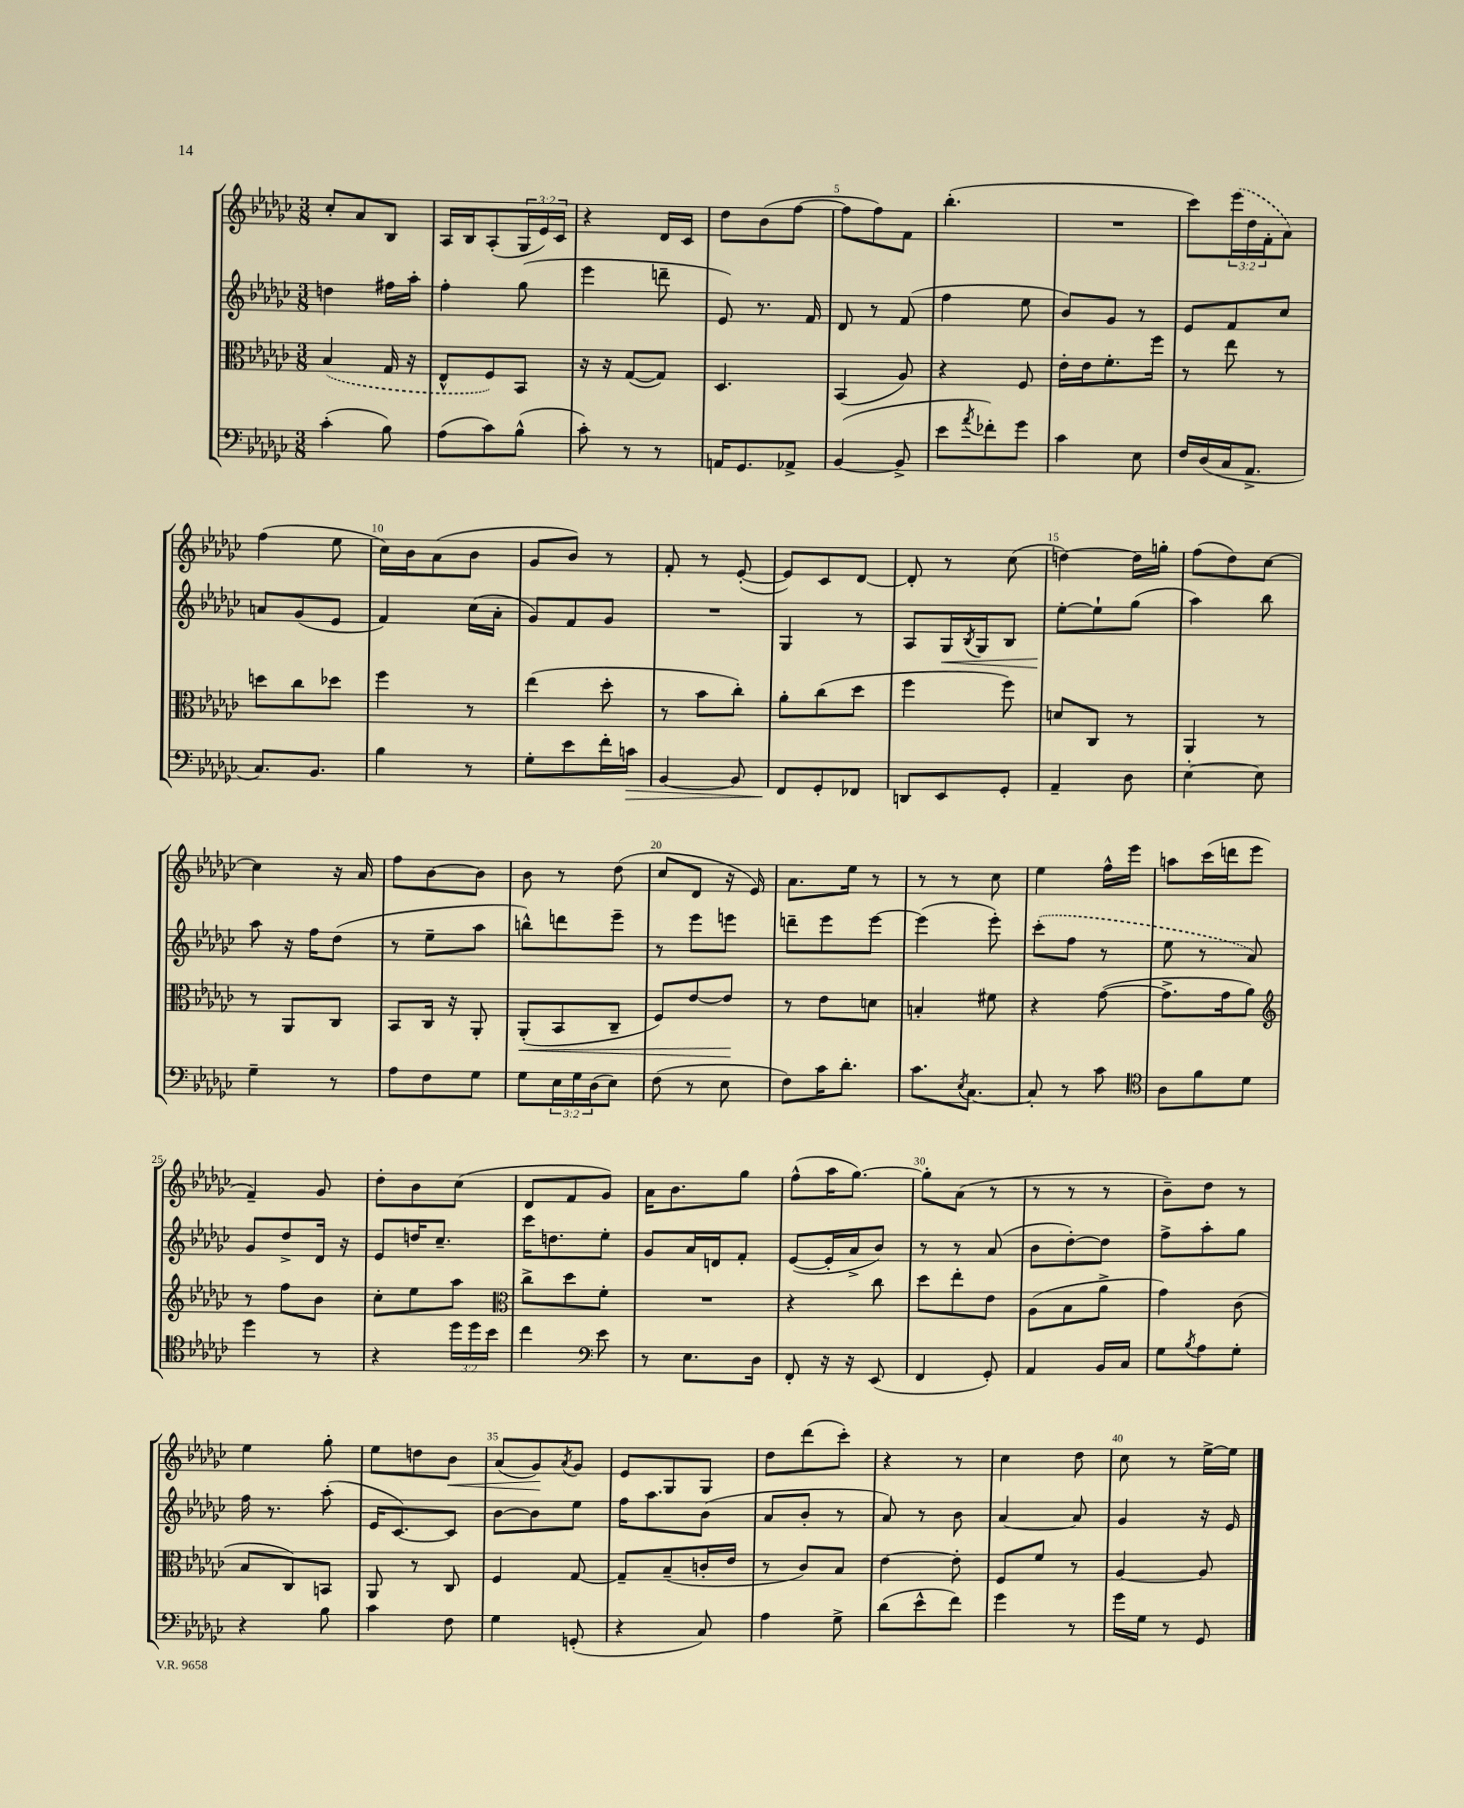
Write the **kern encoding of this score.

**kern	**kern	**kern	**kern
*staff4	*staff3	*staff2	*staff1
*clefF4	*clefC3	*clefG2	*clefG2
*k[b-e-a-d-g-c-]	*k[b-e-a-d-g-c-]	*k[b-e-a-d-g-c-]	*k[b-e-a-d-g-c-]
*M3/8	*M3/8	*M3/8	*M3/8
(4c-'	(4B-	4dd	8cc-'
.	.	.	8a-
8B-)	16G-	16ff#	8B-
.	16r	16aa-'	.
=	=	=	=
(8A-	8E-^^	4ff'	16A-
.	.	.	16B-
8c-)	8F)	.	(8A-'
(8B-^^	8BB-	(8gg-	24G-
.	.	.	24e-)
.	.	.	24c-
=	=	=	=
8c-')	16r	4eee-	4r
.	16r	.	.
8r	([8G-	.	.
8r	8G-])	8ddd~	16d-
.	.	.	16c-
=	=	=	=
16AA	4.D-	8e-)	8dd-
8.GG-	.	.	.
.	.	8.r	(8b-
8AA-^	.	.	[8ff
.	.	16f	.
=	=	=	=
([4BB-	(4BB-	8d-	8ff]
.	.	8r	8ff)
8BB-^]	8A-)	(8f	8f
=	=	=	=
8e-	4r	4ff	(4.bb-'
8qa-	.	.	.
8f-')	.	.	.
8g-	8F	8ee-	.
=	=	=	=
4c-	16e-'	8b-)	4.r
.	16e-	.	.
.	8.f'	8g-	.
8E-	.	8r	.
.	16ff	.	.
=	=	=	=
16F	8r	8e-	8ccc-)
(16D-	.	.	.
16C-	8ee-	8f	(24eee-
.	.	.	24dd-
8.AA-^	.	.	.
.	.	.	24f'
.	8r	8cc-	8a-)
=	=	=	=
8.C-)	8dd	8a	(4ff
.	8cc-	(8g-	.
8.BB-	.	.	.
.	8dd-	8e-	8ee-
=	=	=	=
4B-	4ff	4f)	16cc-)
.	.	.	16b-
.	.	.	(8a-
8r	8r	(16cc-	8b-
.	.	16a-'	.
=	=	=	=
8G-'	(4ee-	8g-)	8g-
8e-	.	8f	8b-)
16f'	8dd-'	8g-	8r
16c	.	.	.
=	=	=	=
[4BB-	8r	4.r	8f'
.	8b-	.	8r
8BB-]	8cc-')	.	([8e-'
=	=	=	=
8FF	8a-'	4G-	8e-])
8GG-'	(8cc-	.	8c-
8FF-	8dd-	8r	[8d-
=	=	=	=
8DD	4ff	8A-	8d-']
8EE-	.	16G-	8r
.	.	8qB-	.
.	.	16G-	.
8GG-'	8ff)	8B-	(8cc-
=	=	=	=
4AA-~	8d	[8ee-'	[4dd)
.	8C-	8ee-`]	.
8D-	8r	(8gg-	16dd]
.	.	.	16gg'
=	=	=	=
[4E-'	4AA-	4aa-)	(8ff
.	.	.	8dd-)
8E-]	8r	8bb-	[8cc-
=	=	=	=
4G-~	8r	8aa-	4cc-]
.	8AA-	16r	.
.	.	16ff	.
8r	8C-	(8dd-	16r
.	.	.	16a-
=	=	=	=
8A-	8BB-	8r	8ff
8F	16C-	8ee-~	[8b-
.	16r	.	.
8G-	8AA-'	8aa-	8b-]
=	=	=	=
8G-	(8AA-'	8bb^^)	8b-
24E-	8BB-	8ddd	8r
24G-	.	.	.
(24D-	.	.	.
8E-)	8C-~	8eee-~	(8dd-
=	=	=	=
(8F	8F)	8r	8cc-
8r	[8e-	8eee-	8d-
8E-	8e-]	8eee	16r
.	.	.	16e-)
=	=	=	=
8F)	8r	8ddd~	8.a-
16c-	8e-	8eee-	.
8.d-'	.	.	16ee-
.	8d	[8eee-	8r
=	=	=	=
8.c-	4B'	(4eee-]	8r
.	.	.	8r
8qE-	.	.	.
[8.C-	.	.	.
.	8f#	8eee-')	8cc-
=	=	=	=
8C-']	4r	(8ccc-'	4ee-
8r	.	8ff	.
8c-	([8g-	8r	16ff^^
.	.	.	16eee-
=	=	=	=
*clefC4	*	*	*
8A-	8.g-^]	8ee-	8aa
8f	.	8r	(16ccc-
.	16g-	.	16ddd
8d-	8a-)	8a-)	8eee-
=	=	=	=
*	*clefG2	*	*
4dd-	8r	8g-	4f~)
.	8ff	8dd-^	.
8r	8b-	16d-	8g-
.	.	16r	.
=	=	=	=
4r	8cc-'	8e-	8dd-'
.	8ee-	16dd	8b-
.	.	8.cc-~	.
24dd-	8aa-	.	(8cc-
24dd-	.	.	.
24b-	.	.	.
=	=	=	=
*	*clefC3	*	*
4cc-	8cc-^	16ccc-	8d-
.	.	8.dd	.
.	8dd-	.	8f
*clefF4	*	*	*
8e-	8f'	8ee-'	8g-)
=	=	=	=
8r	4.r	8g-	16a-
.	.	.	8.b-
8.E-	.	16a-	.
.	.	16d	.
.	.	8f'	8gg-
16D-	.	.	.
=	=	=	=
8FF'	4r	([8e-	(8ff^^
16r	.	16e-']	16aa-
16r	.	16a-^	[8.gg-)
(8EE-	8cc-	8b-)	.
=	=	=	=
4FF	8dd-	8r	8gg-']
.	8ee-'	8r	(8a-
8GG-')	8e-	(8a-	8r
=	=	=	=
4AA-	(8A-	8b-	8r
.	8B-	[8dd-')	8r
16BB-	8a-^	8dd-]	8r
16C-	.	.	.
=	=	=	=
8G-	4g-)	8ff^	8b-~)
8qB-	.	.	.
8A-	.	8aa-'	8dd-
8G-'	(8c-	8gg-	8r
=	=	=	=
4r	8B-	16ff	4ee-
.	.	8.r	.
.	8C-)	.	.
8B-	8BB	(8aa-'	8gg-'
=	=	=	=
4c-	8AA-	16e-	8ee-
.	.	[8.c-)	.
.	8r	.	8dd
8F	8C-	8c-]	8b-
=	=	=	=
4G-	4F	[8b-	(8a-
.	.	8b-]	8g-)
.	.	.	8qa-
(8GG'	[8G-	8ee-	8g-
=	=	=	=
4r	8G-~]	16ff	8e-
.	.	8.aa-	.
.	(8B-~	.	8G-
8C-)	16c'	(8b-	8G-
.	16e-	.	.
=	=	=	=
4A-	8r	8a-	8dd-
.	8c-)	8b-'	(8ddd-
8G-^	8B-	8r	8ccc-')
=	=	=	=
(8d-	[4e-	8a-)	4r
8e-^^	.	8r	.
8f)	8e-']	8b-	8r
=	=	=	=
4g-	8F	[4a-	4cc-
.	8f	.	.
8r	8r	8a-]	8dd-
=	=	=	=
16g-	[4A-	4g-	8cc-
16G-	.	.	.
8r	.	.	8r
8GG-	8A-]	16r	[16ee-^
.	.	16e-	16ee-]
==	==	==	==
*-	*-	*-	*-
